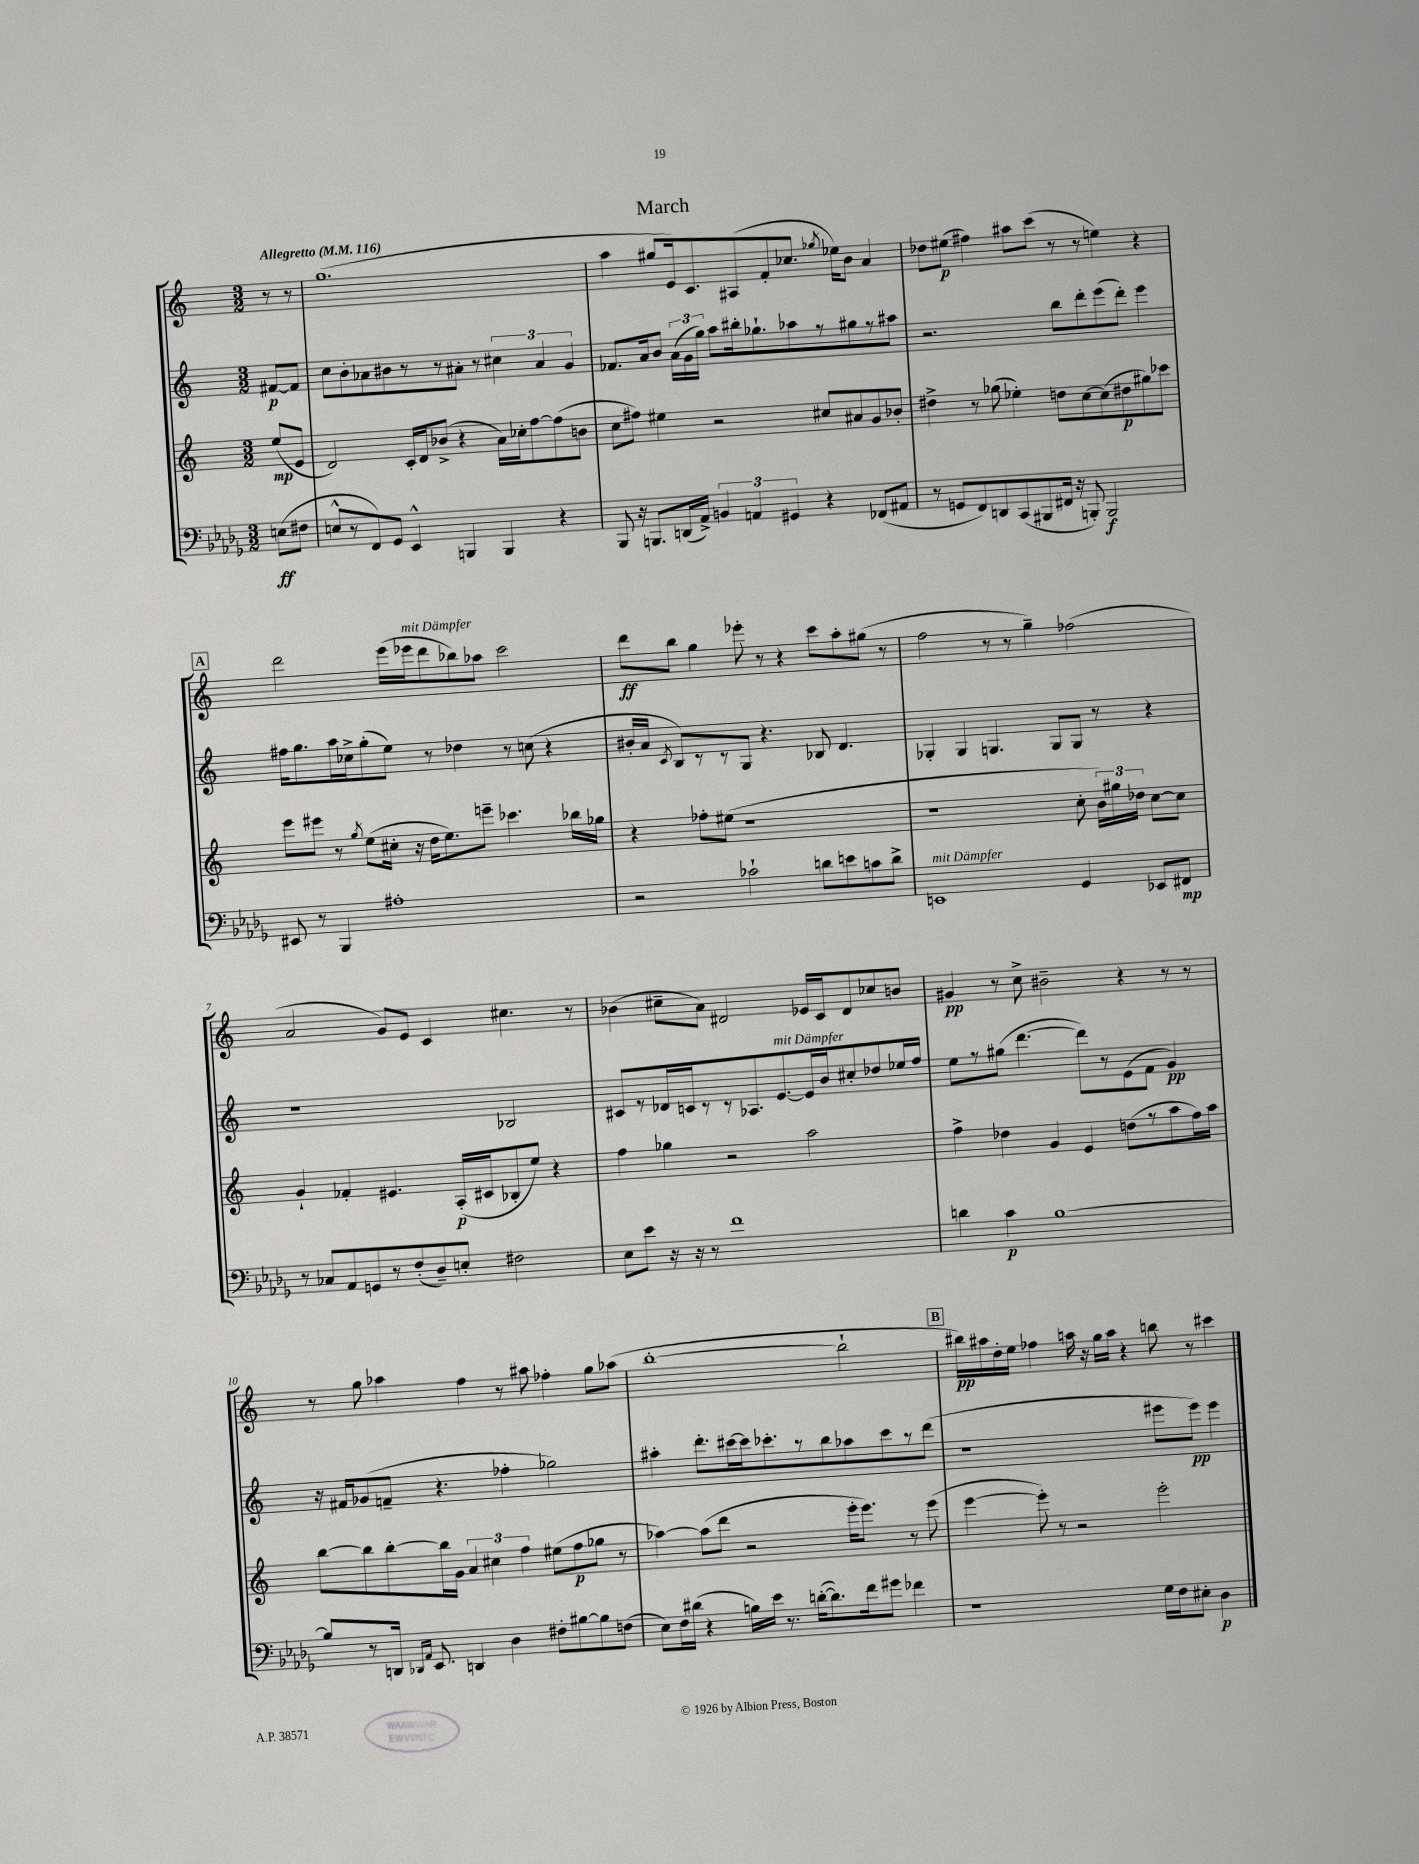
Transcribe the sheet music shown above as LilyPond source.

\header { title = "March" }
<<
\new StaffGroup <<
\new Staff = "s0" {
    \clef treble \key c \major \numericTimeSignature \time 3/2 \partial 4 \tempo "Allegretto" 4 = 116
    \autoBeamOff r8 r8 |
    g''1.( |
    a''4 gis''8[ e'16) c'8. ais8( f'8-. ces''8.] \acciaccatura { ges''8 } ees''16[) b'8] a'4 |
    des''8[ eis''8]\p( fis''4) ais''8[ c'''8]( r8 r8 e''4) r4 |
    \mark \markup { \box "A" } d'''2 e'''16[( ees'''16^\markup { \italic "mit Dämpfer" } d'''8 bes''8) aes''8] c'''2 |
    d'''8[\ff b''8] g''4 ees'''8-. r8 r4 c'''8[ a''8-. gis''8]( r8 |
    f''2 r8 r8 g''4--) fes''2( |
    a'2 g'8[) e'8] c'4 cis''4. r8 |
    bes'4( cis''8[-- a'8]) dis'2 ees'16[ c'16 dis'8 ces''8 b'8] |
    gis'4\pp r8 c''8-> bis'2-- r4 r8 r8 |
    r8 g''8 aes''4 f''4 r8 ais''8 fes''4-. g''8[ aes''8]( |
    b''1~-. b''2-! |
    \mark \markup { \box "B" } bis''16[\pp) ais''16 d''16-. e''16] fes''4 a''16 r16 g''16[ a''16] r4 b''8 r8 cis'''4 \bar "|." |
}
\new Staff = "s1" {
    \clef treble \key c \major \numericTimeSignature \time 3/2 \partial 4
    \autoBeamOff fis'8[~\p fis'8] |
    c''8[ b'8-. aes'8 bis'8 r8 r8 ais'8]-. r8 \tuplet 3/2 { cis''4 ais'4 g'4 } |
    fes'8.[ a'16 b'8] \tuplet 3/2 { a'16[( g'16 g''16]) } a''8[ bis''16-. ges''8.-! aes''8 r8 gis''8 r8 ais''8] |
    r2. b''8[ d'''8-. e'''8( d'''8]-.) e'''4 |
    \mark \markup { \box "A" } fis''16[ g''8. a''16 ces''16-> g''8-.( e''8]) r8 des''4 r8 c''8( r4 |
    bis'16[-. a'16] \acciaccatura { c'8 } b8[) r8 r8 g8] r4. bes8 d'4. |
    ges4-. ges4 g4. g8[ g8] r8 r4 |
    r1 bes2 |
    cis'8[ r8 des'16 c'16 r8 r8 aes8. e'8.~^\markup { \italic "mit Dämpfer" } e'16 b'16 cis''8-. des''8 ees''16 f''16] |
    e''8[ r8 gis''8]( d'''4.~ d'''8[) r8 e'8( f'8] g'4\pp) |
    r16 fis'16[ ges'8( f'8]-- r4. fes''4-. ges''2) |
    ais''4-. d'''8.[-. cis'''16~ cis'''16 ces'''8.-. r8 b''8 aes''8 ces'''8 r8 d'''8]( |
    \mark \markup { \box "B" } r1 eis'''8[ eis'''8]\pp) eis'''4 \bar "|." |
}
\new Staff = "s2" {
    \clef treble \key c \major \numericTimeSignature \time 3/2 \partial 4
    \autoBeamOff e''8[\mp( e'8] |
    d'2) c'16[-. d'16 bes'8]->( r4 a'16[) ces''16-. f''8~ f''8( b'8] |
    c''8[ fis''8]) eis''4 r2 cis''8[ ais'8 g'8 bes'8]-. |
    dis''4-> r8 ges''8( ees''4-.) d''8[ c''8~ c''8( dis''8\p gis''8) ces'''8] |
    \mark \markup { \box "A" } e'''8[ eis'''8] r8 \acciaccatura { g''8 } e''8[( cis''16]-. r16 d''16[ e''8.) e'''8]-- ces'''4. bes''16[ ges''16] |
    r4 fes''8[-. eis''8]( r1 |
    r1 c''8-. \tuplet 3/2 { b'16[) gis''16 des''16] } c''8[~ c''8] |
    g'4-! fes'4-. eis'4. a16[-.\p( cis'16 bes8-. e''8]) r4 |
    f''4 ges''4 r2 a''2 |
    f''4-> des''4 g'4 e'4 d''8[( r8 a''8 f''16) a''16] |
    b''8[~ b''8 b''8~-. b''16 g'16] \tuplet 3/2 { a'4 cis''4 f''4 } eis''8[( f''8\p ges''8] r8 |
    aes''4~) aes''8[( d'''8] r2 e'''16[-. e'''8.]) r8 e'''8( |
    \mark \markup { \box "B" } e'''4~ e'''8-.) r8 r2 e'''2-. \bar "|." |
}
\new Staff = "s3" {
    \clef bass \key des \major \numericTimeSignature \time 3/2 \partial 4
    \autoBeamOff e8[\ff( fis8] |
    e8[-^ r8 f,8) ges,8] ees,4-^ b,,4 b,,4 r4 |
    bes,,8 r16 b,,8.[ d,16( aes,16]->) \tuplet 3/2 { b,4 a,4 gis,4 } r4 fes,8[( ais,8] |
    r8 g,8[ f,8) d,8 c,8( bis,,8 fis,16] r16 b,,8-.) b,,2\f |
    \mark \markup { \box "A" } eis,8 r8 bes,,4 ais1-. |
    r2 ces'2-! d'8[ e'8 c'8 d'8]-> |
    e,1^\markup { \italic "mit Dämpfer" } ges,4 ees,8[ fis,8]\mp |
    r8 ces8[ aes,8 g,8 r8 f8-.( des8--) e8]-. fis2 |
    ees8[ ees'8] r16 r16 r8 f'1 |
    d'4 c'4\p bes1~ |
    bes8[ r8 d,16] \grace { des,16[ aes,16] } ees,8. d,4 des4 fis8[-. bis8~ bis8 f8]( |
    ees8[) f16 dis'16]( r4 b16[) ees'16] r8. d'16[~-.( d'8.) f'16 gis'8] fes'4 |
    \mark \markup { \box "B" } r1 ges16[ f16 eis8]-. des4\p \bar "|." |
}
>>
>>
